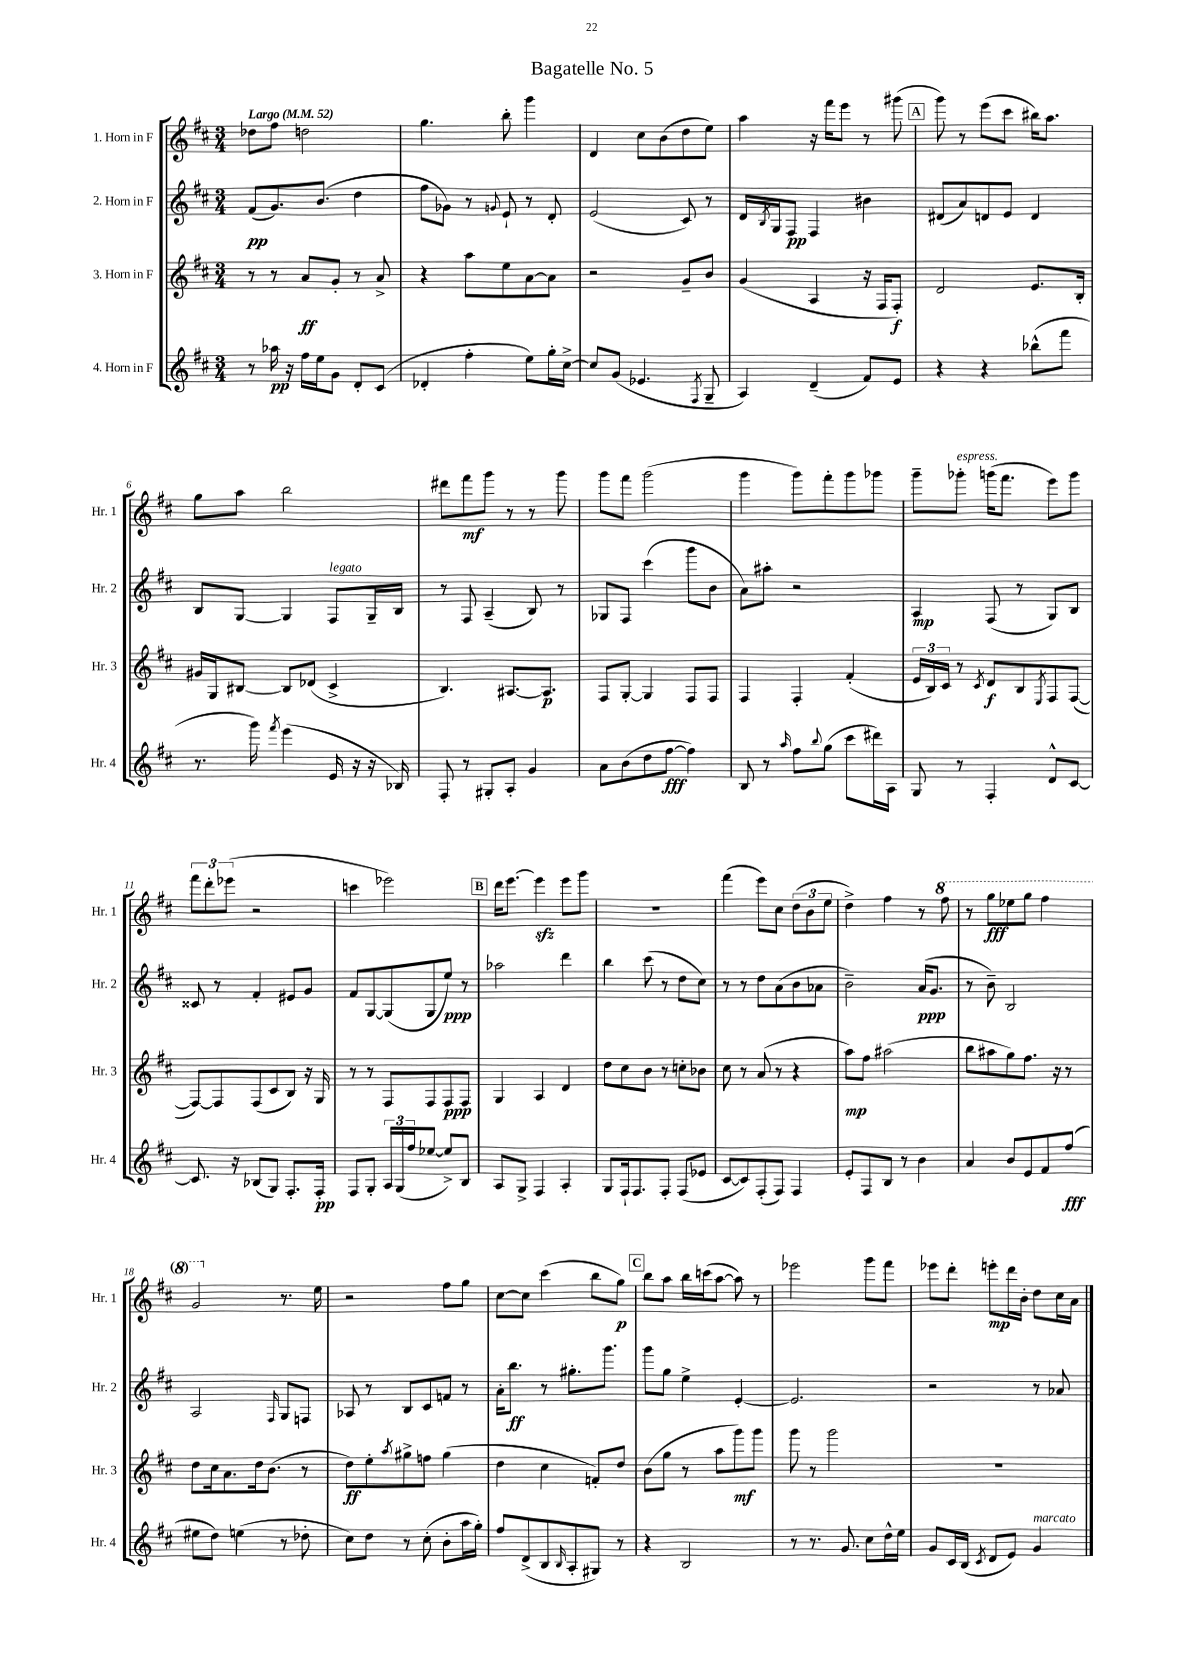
\header { title = "Bagatelle No. 5" }
<<
\new StaffGroup <<
\new Staff = "s0" \with { instrumentName = "1. Horn in F" shortInstrumentName = "Hr. 1" } {
    \clef treble \key d \major \numericTimeSignature \time 3/4 \tempo "Largo" 4 = 52
    des''8 fis''8 d''2 |
    g''4. b''8-. g'''4 |
    d'4 cis''8 b'8( d''8 e''8) |
    a''4 r16 fis'''16 e'''8 r8 gis'''8( |
    \mark \markup { \box "A" } g'''8) r8 e'''8( cis'''8 bis''16) a''8. |
    g''8 a''8 b''2 |
    dis'''8 fis'''8\mf g'''8 r8 r8 g'''8 |
    g'''8 fis'''8 g'''2( |
    g'''4 g'''8) fis'''8-. g'''8 ges'''8 |
    g'''8-- ges'''8-.^\markup { \italic "espress." } g'''16( fis'''8. e'''8) g'''8 |
    \tuplet 3/2 { fis'''8 d'''8-. ees'''8( } r2 |
    c'''4 ees'''2) |
    \mark \markup { \box "B" } d'''16 e'''8.~ e'''4\sfz e'''8 g'''8 |
    R2. |
    fis'''4( e'''8) cis''8 \tuplet 3/2 { d''8( b'8 e''8 } |
    d''4->) fis''4 r8 \ottava #1 fis'''8 |
    r8 g'''8\fff ees'''8 g'''8 fis'''4 |
    g''2 \ottava #0 r8. e''16 |
    r2 fis''8 g''8 |
    cis''8~ cis''8 cis'''4( b''8 g''8\p) |
    \mark \markup { \box "C" } b''8 a''8 b''16 c'''16( a''8~ a''8) r8 |
    ees'''2 g'''8 fis'''8 |
    ees'''8 d'''8-. e'''8-.\mp d'''16 b'16-. d''8 cis''16 a'16 \bar "|." |
}
\new Staff = "s1" \with { instrumentName = "2. Horn in F" shortInstrumentName = "Hr. 2" } {
    \clef treble \key d \major \numericTimeSignature \time 3/4
    fis'8\pp( g'8.) b'8.( d''4 |
    fis''8 ges'8) r8 \appoggiatura { g'8 } e'8-! r8 d'8-. |
    e'2( cis'8) r8 |
    d'16 \acciaccatura { b8 } g16 fis8\pp fis4 bis'4 |
    \mark \markup { \box "A" } dis'8( a'8) d'8 e'8 d'4 |
    b8 g8~ g4 fis8^\markup { \italic "legato" } g16-- b16 |
    r8 fis8 a4--( b8) r8 |
    ges8 fis8 cis'''4( g'''8 b'8 |
    a'8) ais''8-. r2 |
    a4\mp fis8( r8 g8) b8 |
    cisis'8 r8 fis'4-. eis'8 g'8 |
    fis'8 g8~ g8( g8 e''8\ppp) r8 |
    \mark \markup { \box "B" } aes''2 d'''4 |
    b''4 cis'''8( r8 d''8 cis''8) |
    r8 r8 d''8 a'8( b'8 aes'8 |
    b'2--) a'16\ppp( g'8. |
    r8 b'8--) b2 |
    a2 \grace { fis16 } g8 f8 |
    aes8 r8 b8 cis'8 f'8 r8 |
    a'16-. b''8.\ff r8 gis''8.-. g'''8. |
    \mark \markup { \box "C" } g'''8 g''8 e''4-> e'4~-. |
    e'2. |
    r2 r8 aes'8 \bar "|." |
}
\new Staff = "s2" \with { instrumentName = "3. Horn in F" shortInstrumentName = "Hr. 3" } {
    \clef treble \key d \major \numericTimeSignature \time 3/4
    r8 r8 a'8\ff g'8-. r8 a'8-> |
    r4 a''8 e''8 a'8~ a'8 |
    r2 g'8-- b'8 |
    g'4( a4 r16 fis16 fis8-.\f) |
    \mark \markup { \box "A" } d'2 e'8. b16-. |
    gis'16 g16 bis8~ bis8 des'8( cis'4-> |
    b4.) ais8.~ ais8.\p |
    fis8 g8~-. g4 fis8 fis8 |
    fis4 fis4-. fis'4-.( |
    \tuplet 3/2 { e'16 b16) cis'16 } r8 \acciaccatura { cis'8 } d'8\f b8 \acciaccatura { e8 } fis8 fis8~( |
    fis8~) fis8 fis8( cis'8 b8) r16 g16 |
    r8 r8 fis8 fis8 fis8\ppp fis8 |
    \mark \markup { \box "B" } g4 a4 d'4 |
    d''8 cis''8 b'8 r8 c''8-. bes'8 |
    cis''8 r8 a'8( r8 r4 |
    a''8\mp) fis''8 ais''2( |
    b''8 ais''8 g''8) fis''8. r16 r8 |
    d''8 cis''16 a'8. d''16 b'8.( r8 |
    d''8\ff) e''8-. \acciaccatura { a''8 } gis''8-> f''8 gis''4( |
    d''4 cis''4 f'8-.) d''8 |
    \mark \markup { \box "C" } b'8( g''8 r8 a''8 g'''8\mf) g'''8 |
    g'''8 r8 g'''2 |
    R2. \bar "|." |
}
\new Staff = "s3" \with { instrumentName = "4. Horn in F" shortInstrumentName = "Hr. 4" } {
    \clef treble \key d \major \numericTimeSignature \time 3/4
    r8 aes''16\pp r16 fis''16 e''16 g'8 d'8-. cis'8( |
    des'4-. fis''4-. e''8) g''16-. cis''16~-> |
    cis''8 g'8( ees'4. \acciaccatura { fis8 } g8-- |
    a4) d'4--( fis'8) e'8 |
    \mark \markup { \box "A" } r4 r4 bes''8-^( fis'''8 |
    r8. g'''16) \acciaccatura { fis'''8 } e'''4( e'16 r16 r16 bes16) |
    fis8-. r8 gis8-. a8-. g'4 |
    a'8 b'8( d''8 fis''8~\fff fis''4) |
    b8 r8 \grace { a''16 } fis''8 \appoggiatura { b''8 } g''8( cis'''8 dis'''16) a16 |
    g8 r8 fis4-. d'8-^ cis'8~ |
    cis'8. r16 bes8( g8) fis8.-. fis16-.\pp |
    fis8 g8-. \tuplet 3/2 { a16 g16( fis''16 } ees''8~ ees''8->) b8 |
    \mark \markup { \box "B" } a8 g8-> fis4 a4-. |
    g8 fis16-! fis8. fis8-. fis8( ees'8 |
    cis'8~ cis'8) fis8-.( fis8) fis4 |
    e'8-. fis8 b8 r8 b'4 |
    a'4 b'8 e'8 fis'8 fis''8\fff( |
    eis''8 d''8) e''4( r8 des''8-. |
    cis''8) d''8 r8 cis''8-.( b'8-. a''16 g''16-.) |
    fis''8 d'8->( b8 \grace { b16 } a8-. gis8) r8 |
    \mark \markup { \box "C" } r4 b2 |
    r8 r8. g'8. cis''8 d''16-^ e''16 |
    g'8 cis'16 b16( \acciaccatura { cis'8 } d'8 e'8) g'4^\markup { \italic "marcato" } \bar "|." |
}
>>
>>
